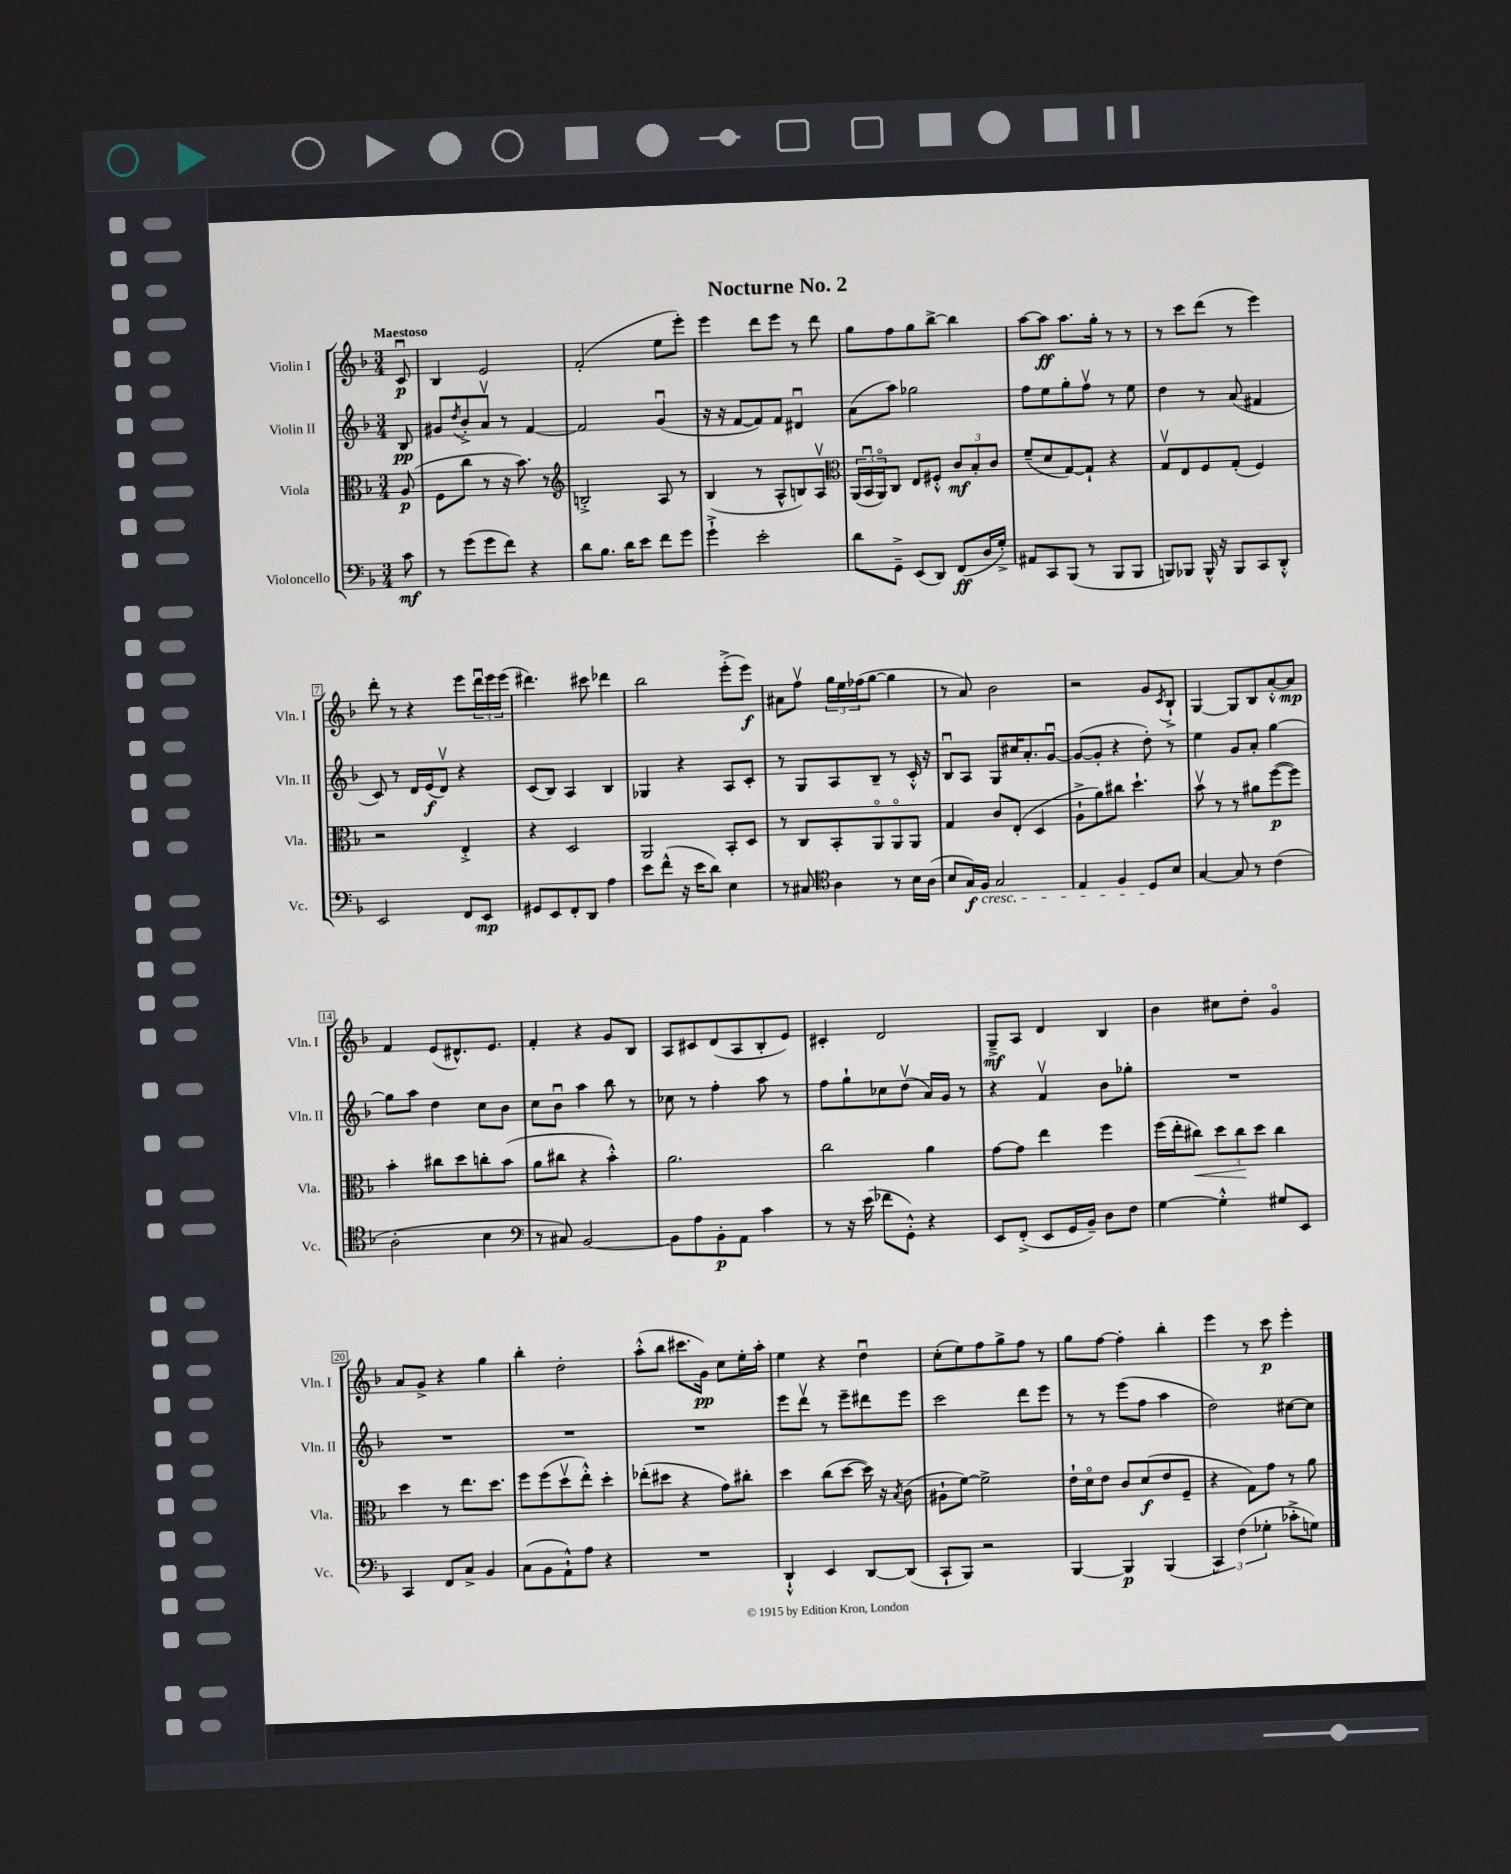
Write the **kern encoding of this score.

**kern	**dynam	**kern	**dynam	**kern	**dynam	**kern	**dynam
*part4	*part4	*part3	*part3	*part2	*part2	*part1	*part1
*staff4	*staff4	*staff3	*staff3	*staff2	*staff2	*staff1	*staff1
*I"Violoncello	*	*I"Viola	*	*I"Violin II	*	*I"Violin I	*
*I'Vc.	*	*I'Vla.	*	*I'Vln. II	*	*I'Vln. I	*
*clefF4	*	*clefC3	*	*clefG2	*	*clefG2	*
*k[b-]	*	*k[b-]	*	*k[b-]	*	*k[b-]	*
*M3/4	*	*M3/4	*	*M3/4	*	*M3/4	*
=	=	=	=	=	=	=	=
!	!	!	!	!	!	!LO:TX:a:B:t=Maestoso	!
8c\	mf	(8A/	p	8B-/	pp	8cu/	p
=1	=1	=1	=1	=1	=1	=1	=1
8r	.	8F\L	.	8g#X/L	.	4B-/	.
.	.	.	.	8qdd/	.	.	.
(8g\L	.	8cc\J	.	8b-'^/	.	.	.
8g\	.	8r	.	8av/J	.	2e/	.
8f\J)	.	16r	.	8r	.	.	.
.	.	8.b-\)	.	.	.	.	.
4r	.	.	.	[4f/	.	.	.
.	.	8r	.	.	.	.	.
=2	=2	=2	=2	=2	=2	=2	=2
*	*	*clefG2	*	*	*	*	*
8d\L	.	2Bn'^/	.	2f/]	.	(2f'/	.
8.B-\J	.	.	.	.	.	.	.
16d\KL	.	.	.	.	.	.	.
8e\J	.	.	.	.	.	.	.
8f\L	.	8A/	.	(4gu/	.	8ee\L	.
8g\J	.	8r	.	.	.	8eee'\J)	.
=3	=3	=3	=3	=3	=3	=3	=3
4g`^\	.	(4B-/	.	16r	.	4eee\	.
.	.	.	.	16r	.	.	.
.	.	.	.	[8f/L	.	.	.
2e'\	.	8r	.	8f/])	.	8ddd\L	.
.	.	8A^^/L	.	8f/J	.	8eee\J	.
.	.	8Bn/)	.	4d#Xu/	.	8r	.
.	.	8Av/J	.	.	.	8ddd\	.
=4	=4	=4	=4	=4	=4	=4	=4
*	*	*clefC3	*	*	*	*	*
8d\L	.	(24AA/LL	.	(8a\L	.	8gg\L	.
.	.	24BB-u/	.	.	.	.	.
.	.	24AA/J)	.	.	.	.	.
8GG~^\J	.	8C/J	.	8aa\J)	.	8ff\	.
(8EE/L	.	8E/L	.	2gg-X\	.	8gg\	.
8DD/J)	.	8F#X'^^/J	.	.	.	[8bb-^\J	.
(8FF/L	ff	12c/L	mf	.	.	4bb-\]	.
.	.	12B-'/	.	.	.	.	.
16D/L	.	.	.	.	.	.	.
.	.	12c/J	.	.	.	.	.
16G'^/JJ)	.	.	.	.	.	.	.
=5	=5	=5	=5	=5	=5	=5	=5
8AA#X/L	.	(8f~/L	.	8ff\L	.	[8aa\L	.
8CC/	.	8d/	.	8ee\	.	8aa\J]	ff
(8BBB-/J	.	[8G/)	.	8gg'\	.	8.aa\L	.
8r	.	8G`/J]	.	8ffv\J	.	.	.
.	.	.	.	.	.	16gg'\Jk	.
8BBB-/L	.	4r	.	8r	.	8r	.
8BBB-/J	.	.	.	8ee\	.	8r	.
=6	=6	=6	=6	=6	=6	=6	=6
8BBBn/L)	.	8Gv/L	.	4dd\	.	8r	.
8BBB-X/J	.	8E/	.	.	.	8ccc\L	.
16BBB-^^/	.	8F/	.	8r	.	(8ddd\J	.
16r	.	.	.	.	.	.	.
8BBB-/L	.	(8G'/J	.	(8a/	.	8r	.
8CC/	.	4F/)	.	4f#X/	.	4eee\)	.
8DD'^^/J	.	.	.	.	.	.	.
!!LO:LB:g=z
=7	=7	=7	=7	=7	=7	=7	=7
2EE/	.	2r	.	8c/)	.	8ddd'\	.
.	.	.	.	8r	.	8r	.
.	.	.	.	16d/LL	.	4r	.
.	.	.	.	(16e/J	f	.	.
.	.	.	.	8dv/J)	.	.	.
8FF/L	.	4E'^/	.	4r	.	8eee\L	.
8EE/J	mp	.	.	.	.	24dddu\L	.
.	.	.	.	.	.	24eee\	.
.	.	.	.	.	.	(24eee\JJ	.
=8	=8	=8	=8	=8	=8	=8	=8
8GG#X/L	.	4r	.	(8c/L	.	4.ddd#X\)	.
8EE/	.	.	.	8B-/J)	.	.	.
8FF'/	.	2D/	.	4A/	.	.	.
8DD/J	.	.	.	.	.	8ccc#X\	.
4A\	.	.	.	4B-/	.	4ddd-X\	.
=9	=9	=9	=9	=9	=9	=9	=9
8e\L	.	2AA/	.	4G-X/	.	2bb-\	.
(8f^^\J	.	.	.	.	.	.	.
16r	.	.	.	4r	.	.	.
16e\KL	.	.	.	.	.	.	.
8d\J)	.	.	.	.	.	.	.
4E\	.	8BB-'/L	.	8A/L	.	(8eee'^\L	.
.	.	8D/J	.	8c'/J	.	8eee\J)	f
=10	=10	=10	=10	=10	=10	=10	=10
8r	.	8r	.	8r	.	8a#X\L	.
8C#X/	.	8C/L	.	8G/L	.	8ffv\J	.
*clefC4	*	*	*	*	*	*	*
4A\	.	8BB-'/	.	8A/	.	24gg\LL	.
.	.	.	.	.	.	24ee\	.
.	.	.	.	.	.	(24ff-X\J	.
.	.	8AA/	.	8B-~/J	.	[8gg\J	.
8r	.	8AA/	.	8r	.	4gg\]	.
16B-\LL	.	8AA/J	.	16c'^^/	.	.	.
(16A\JJ	.	.	.	16r	.	.	.
=11	=11	=11	=11	=11	=11	=11	=11
8B-/L	.	4G/	.	8B-u/L	.	8r	.
16G/L)	f	.	.	8A/J	.	8a/)	.
!LO:TX:b:i:t=cresc.	!	!	!	!	!	!	!
16F/JJ	.	.	.	.	.	.	.
2G/	.	8c/L	.	8G/L	.	2b-\	.
.	.	(8E'/J	.	16cc#X/K	.	.	.
.	.	.	.	8.a'/	.	.	.
.	.	4D/	.	.	.	.	.
.	.	.	.	[8gu/J	.	.	.
=12	=12	=12	=12	=12	=12	=12	=12
4E/	.	8A`^\L	.	(8g/L_	.	2r	.
.	.	8a\)	.	8g'/J]	.	.	.
4F/	.	8cc#X\J	.	4r	.	.	.
.	.	4.dd`\	.	.	.	.	.
8D/L	.	.	.	8dd'\)	.	8g/L	.
.	.	.	.	.	.	8qc/	.
8B-/J	.	.	.	8r	.	8B-`^/J	.
=13	=13	=13	=13	=13	=13	=13	=13
[4G/	.	8b-v\	.	4ee\	.	[4G/	.
.	.	8r	.	.	.	.	.
8G/]	.	8r	.	8g/L	.	8G/L]	.
8r	.	8a#X\L	.	8a'/J	.	8B-/	.
(4c\	.	([8ff\	p	[4gg\	.	[8a'^^/	.
.	.	8ff\J])	.	.	.	8a/J]	mp
!!LO:LB:g=z
=14	=14	=14	=14	=14	=14	=14	=14
2A'\	.	4b-'\	.	8gg\L]	.	4f/	.
.	.	.	.	8aa\J	.	.	.
.	.	8cc#X\L	.	4dd\	.	(8e/L	.
.	.	8dd\	.	.	.	8.d#X^^/)	.
4B-\	.	8ccn'\	.	8cc\L	.	.	.
.	.	.	.	.	.	8.e/J	.
.	.	(8b-\J	.	8b-\J	.	.	.
=15	=15	=15	=15	=15	=15	=15	=15
*clefF4	*	*	*	*	*	*	*
8r	.	8a\L	.	8cc\L	.	4f'/	.
8C#X/)	.	8cc#X\J	.	8b-u\J	.	.	.
[2BB-/	.	4r	.	4aa\	.	4r	.
.	.	4b-'^^\)	.	8bb-\	.	8g/L	.
.	.	.	.	8r	.	8B-/J	.
=16	=16	=16	=16	=16	=16	=16	=16
8BB-\L]	.	2.a\	.	8cc-X\	.	8A/L	.
8A\	.	.	.	8r	.	8c#X/	.
8BB-'\	p	.	.	4ff'\	.	(8d/	.
8AA\J	.	.	.	.	.	8A/	.
4c\	.	.	.	8aa\	.	8B-'/	.
.	.	.	.	8r	.	8e/J)	.
=17	=17	=17	=17	=17	=17	=17	=17
8r	.	2cc\	.	8ff\L	.	4c#X'/	.
16r	.	.	.	8gg`\	.	.	.
(16e\	.	.	.	.	.	.	.
8f-X\L	.	.	.	8cc-X\	.	2d/	.
8GG'^^\J)	.	.	.	(8ddv\J	.	.	.
4r	.	4a\	.	16a/LL)	.	.	.
.	.	.	.	16g/JJ	.	.	.
.	.	.	.	8r	.	.	.
=18	=18	=18	=18	=18	=18	=18	=18
8EE/L	.	[8g\L	.	4r	.	8G~^/L	mf
(8FF'^/J	.	8g\J]	.	.	.	8A/J	.
8EE/L	.	4ee\	.	4fv/	.	4d/	.
16GG/L	.	.	.	.	.	.	.
16BB-~/JJ)	.	.	.	.	.	.	.
8D\L	.	4ff\	.	8b-\L	.	4B-/	.
8F\J	.	.	.	8gg-X'\J	.	.	.
=19	=19	=19	=19	=19	=19	=19	=19
[4G\	.	(16ff\LL	.	2.r	.	4b-\	.
.	.	16ee'\J	.	.	.	.	.
!	!	!	!LO:HP:b	!	!	!	!
.	.	8cc#X\J)	<	.	.	.	.
4G'^^\]	.	12dd\L	.	.	.	8cc#X\L	.
.	.	12cc#\	.	.	.	.	.
.	.	.	.	.	.	8dd'\J	.
.	.	12dd\J	[	.	.	.	.
8G#X/L	.	4cc#\	.	.	.	4g/	.
8EE/J	.	.	.	.	.	.	.
!!LO:LB:g=z
=20	=20	=20	=20	=20	=20	=20	=20
4CC/	.	4dd\	.	2.r	.	8a/L	.
.	.	.	.	.	.	8g^/J	.
8FF/L	.	8r	.	.	.	4r	.
8C^/J	.	8.ee\L	.	.	.	.	.
4BB-/	.	.	.	.	.	4gg\	.
.	.	8.dd\J	.	.	.	.	.
=21	=21	=21	=21	=21	=21	=21	=21
(8C\L	.	8ff\L	.	2.r	.	4bb-'\	.
8BB-\	.	(8ff\	.	.	.	.	.
8AA`^^\)	.	8ddv\	.	.	.	2dd'\	.
8A\J	.	8ee'^^\J)	.	.	.	.	.
4r	.	4dd'\	.	.	.	.	.
=22	=22	=22	=22	=22	=22	=22	=22
2.r	.	(8ee-X'\L	.	2.r	.	(8aa'^^\L	.
.	.	8dd#X\J	.	.	.	8bb-\J	.
.	.	4r	.	.	.	8.ccc#X\L	.
.	.	.	.	.	.	16g\Jk)	pp
.	.	8g\L)	.	.	.	8cc\L	.
.	.	8cc#X'\J	.	.	.	16ee'\L	.
.	.	.	.	.	.	16aa'\JJ	.
=23	=23	=23	=23	=23	=23	=23	=23
4DD`^^/	.	4dd\	.	8eee\L	.	4ee\	.
.	.	.	.	8dddv\J	.	.	.
4EE/	.	(8cc\L	.	8r	.	4r	.
.	.	[8dd\J	.	8eee~\L	.	.	.
[8DD/L	.	16dd\])	.	8ddd#X\	.	4ddu\	.
.	.	16r	.	.	.	.	.
.	.	8qB-/	.	.	.	.	.
(8DD/J]	.	(8c\	.	8eee\J	.	.	.
=24	=24	=24	=24	=24	=24	=24	=24
8CC`/L	.	8A#X`\L	.	2ccc\	.	(8cc'\L	.
8BBB-/J)	.	[8f\J)	.	.	.	8ee\)	.
2r	.	2f^\]	.	.	.	8ff\	.
.	.	.	.	.	.	8gg^\	.
.	.	.	.	8ddd\L	.	8ff\J	.
.	.	.	.	8eee\J	.	8r	.
=25	=25	=25	=25	=25	=25	=25	=25
[4BBB-/	.	16e`\LL	.	8r	.	8gg\L	.
.	.	16d\J	.	.	.	.	.
.	.	8e\J	.	8r	.	[8ff\J	.
4BBB-/]	p	8c/L	.	(8eee\L	.	4ff'\]	.
.	.	(8d/	f	8ff\J	.	.	.
(4BBB-/	.	8e/	.	4aa\	.	4bb-'\	.
.	.	8F~/J	.	.	.	.	.
=26	=26	=26	=26	=26	=26	=26	=26
6CC/)	.	4r	.	2dd\)	.	4eee\	.
(6F\	.	.	.	.	.	.	.
.	.	8G\L)	.	.	.	8r	.
6G-X'\	.	.	.	.	.	.	.
.	.	8g\J	.	.	.	8ccc\	p
8c-X'^\L	.	8r	.	[8cc#X\L	.	4eee'\	.
8Gn\J)	.	8a\	.	8cc#\J]	.	.	.
==	==	==	==	==	==	==	==
*-	*-	*-	*-	*-	*-	*-	*-
